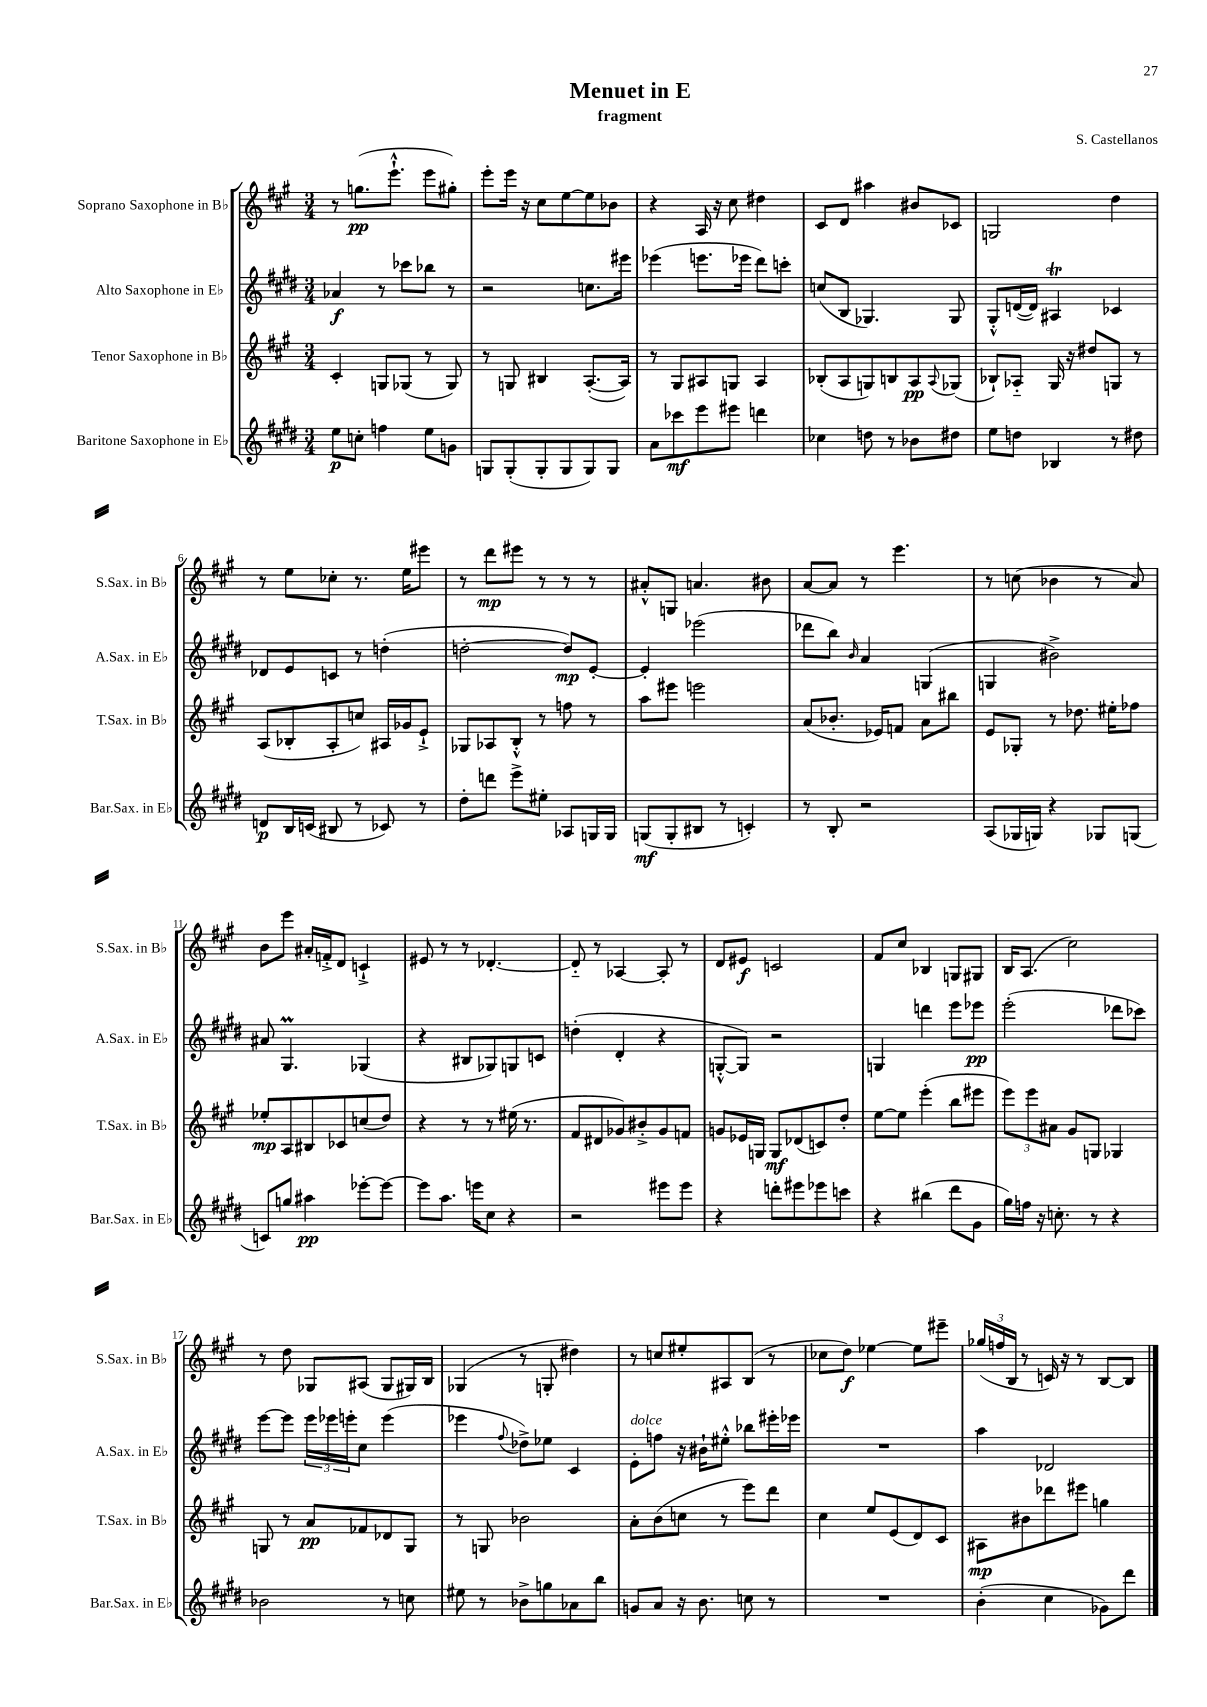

**kern	**dynam	**kern	**dynam	**kern	**dynam	**kern	**dynam
*part4	*part4	*part3	*part3	*part2	*part2	*part1	*part1
*staff4	*staff4	*staff3	*staff3	*staff2	*staff2	*staff1	*staff1
*I"Baritone Saxophone in E♭	*	*I"Tenor Saxophone in B♭	*	*I"Alto Saxophone in E♭	*	*I"Soprano Saxophone in B♭	*
*I'Bar.Sax. in E♭	*	*I'T.Sax. in B♭	*	*I'A.Sax. in E♭	*	*I'S.Sax. in B♭	*
*clefG2	*	*clefG2	*	*clefG2	*	*clefG2	*
*k[f#c#g#d#]	*	*k[f#c#g#]	*	*k[f#c#g#d#]	*	*k[f#c#g#]	*
*M3/4	*	*M3/4	*	*M3/4	*	*M3/4	*
=1	=1	=1	=1	=1	=1	=1	=1
8ee\L	p	4c#'/	.	4a-X/	f	8r	.
8ccn'\J	.	.	.	.	.	(8.ggn\L	pp
4ffn\	.	8Gn/L	.	8r	.	.	.
.	.	.	.	.	.	8.eee`^^\J	.
.	.	(8G-X/J	.	8ccc-X\L	.	.	.
8ee\L	.	8r	.	8bb-X\J	.	8eee\L	.
8gn\J	.	8G-/)	.	8r	.	8gg#X'\J)	.
=2	=2	=2	=2	=2	=2	=2	=2
8Gn/L	.	8r	.	2r	.	8eee'\L	.
(8G'/	.	8Gn/	.	.	.	16eee\Jk	.
.	.	.	.	.	.	16r	.
8G'/	.	4B#X/	.	.	.	8cc#\L	.
8G/	.	.	.	.	.	[8ee\	.
8G/)	.	([8.A'/L	.	8.ccn\L	.	8ee\]	.
8G/J	.	.	.	.	.	8b-X\J	.
.	.	16A/Jk])	.	16eee#X\Jk	.	.	.
=3	=3	=3	=3	=3	=3	=3	=3
8a\L	.	8r	.	(4eee-X\	.	4r	.
8ccc-X\	mf	8G#/L	.	.	.	.	.
8eee\	.	8A#X/	.	8.eeen\L	.	16A/	.
.	.	.	.	.	.	16r	.
8eee#X\J	.	8Gn/J	.	.	.	8cc#\	.
.	.	.	.	16eee-X\Jk	.	.	.
4dddn\	.	4A#/	.	8ddd#\L)	.	4dd#X\	.
.	.	.	.	8cccn'\J	.	.	.
=4	=4	=4	=4	=4	=4	=4	=4
4cc-X\	.	(8B-X'/L	.	(8ccn/L	.	8c#/L	.
.	.	8A/	.	8B/J	.	8d/J	.
8ddn\	.	8Gn/)	.	4.G-X/)	.	4aa#X\	.
8r	.	8Bn/	.	.	.	.	.
8b-X\L	.	8A/	pp	.	.	8b#X/L	.
.	.	8qqA/	.	.	.	.	.
8dd#X\J	.	(8G-X/J	.	8G-/	.	8c-X/J	.
=5	=5	=5	=5	=5	=5	=5	=5
8ee\L	.	8B-X`/L)	.	8G#'^^/L	.	2Gn/	.
8ddn\J	.	8A-X/J	.	([16dn/L	.	.	.
.	.	.	.	16d/JJ])	.	.	.
4B-X/	.	16G#/	.	4A#Xt/	.	.	.
.	.	16r	.	.	.	.	.
.	.	8dd#X/L	.	.	.	.	.
8r	.	8Gn/J	.	4c-X/	.	4dd\	.
8dd#X\	.	8r	.	.	.	.	.
!!LO:LB:g=z
=6	=6	=6	=6	=6	=6	=6	=6
8dn/L	p	(8A/L	.	8d-X/L	.	8r	.
16B/L	.	8B-X'/	.	8e/	.	8ee\L	.
(16cn/JJ	.	.	.	.	.	.	.
8B#X/	.	8A'/	.	8cn/J	.	8cc-X'\J	.
8r	.	8ccn/J)	.	8r	.	8.r	.
8c-X/)	.	16A#X/LL	.	(4ddn'\	.	.	.
.	.	16g-X/J	.	.	.	16ee\KL	.
8r	.	8e`^/J	.	.	.	8eee#X\J	.
=7	=7	=7	=7	=7	=7	=7	=7
8dd#'\L	.	8G-X/L	.	[2ddn'\	.	8r	.
8dddn\J	.	8A-X/	.	.	.	8ddd\L	mp
8eee^\L	.	8B'^^/J	.	.	.	8eee#X\J	.
8ee#X'\J	.	8r	.	.	.	8r	.
8A-X/L	.	8ffn\	.	8dd/L])	mp	8r	.
16Gn/L	.	8r	.	[8e'/J	.	8r	.
16G/JJ	.	.	.	.	.	.	.
=8	=8	=8	=8	=8	=8	=8	=8
(8Gn/L	mf	8aa\L	.	4e'/]	.	8a#X'^^/L	.
8G'/	.	8eee#X\J	.	.	.	8Gn/J	.
8B#X/J	.	2eeen\	.	(2eee-X\	.	4.an/	.
8r	.	.	.	.	.	.	.
4cn'/)	.	.	.	.	.	.	.
.	.	.	.	.	.	8b#X\	.
=9	=9	=9	=9	=9	=9	=9	=9
8r	.	(8a/L	.	8ddd-X\L	.	[8a/L	.
8B'/	.	8.b-X'/J	.	8bb\J)	.	8a/J]	.
.	.	.	.	16qqb/	.	.	.
2r	.	.	.	4a/	.	8r	.
.	.	16e-X/KL)	.	.	.	.	.
.	.	8fn/J	.	.	.	4.eee\	.
.	.	8a\L	.	(4Gn/	.	.	.
.	.	8bb#X\J	.	.	.	.	.
=10	=10	=10	=10	=10	=10	=10	=10
(8A/L	.	8e/L	.	4Gn/	.	8r	.
16G-X/L	.	8G-X'/J	.	.	.	(8ccn\	.
16Gn/JJ)	.	.	.	.	.	.	.
4r	.	8r	.	2b#X^\)	.	4b-X\	.
.	.	8.dd-X\	.	.	.	.	.
8G-X/L	.	.	.	.	.	8r	.
.	.	16ee#X'\KL	.	.	.	.	.
(8Gn/J	.	8ff-X\J	.	.	.	8a/)	.
!!LO:LB:g=z
=11	=11	=11	=11	=11	=11	=11	=11
8cn/L)	.	8ee-X'/L	mp	8a#X/	.	8b\L	.
8ggn/J	.	8A/	.	4.G#m/	.	8eee\J	.
4aa#X\	pp	8B#X/	.	.	.	16a#X'/LL	.
.	.	.	.	.	.	16fn'^/J	.
.	.	8c-X/	.	.	.	8d/J	.
[8eee-X'\L	.	(8ccn/	.	(4G-X/	.	4cn`^/	.
8eee-\J_	.	8dd/J)	.	.	.	.	.
=12	=12	=12	=12	=12	=12	=12	=12
8eee-\L]	.	4r	.	4r	.	8e#X/	.
8.aa\J	.	.	.	.	.	8r	.
.	.	8r	.	8B#X/L	.	8r	.
16eeen\KL	.	.	.	.	.	.	.
8cc#\J	.	8r	.	8G-X/)	.	[4.d-X'/	.
4r	.	(16ee#X\	.	8Gn/	.	.	.
.	.	8.r	.	.	.	.	.
.	.	.	.	8cn/J	.	.	.
=13	=13	=13	=13	=13	=13	=13	=13
2r	.	8f#/L	.	(4ddn'\	.	8d-/]	.
.	.	8d#X/	.	.	.	8r	.
.	.	8g-X/)	.	4d#'/	.	[4A-X/	.
.	.	8b#X'^/	.	.	.	.	.
8eee#X\L	.	8g-/	.	4r	.	8A-'/]	.
8eee#\J	.	8fn/J	.	.	.	8r	.
=14	=14	=14	=14	=14	=14	=14	=14
4r	.	8gn/L	.	[8Gn'^^/L	.	8d/L	.
.	.	16e-X/L	.	8G/J])	.	8e#X/J	f
.	.	16Gn/JJ	.	.	.	.	.
8dddn'\L	.	8G/L	mf	2r	.	2cn/	.
8eee#X\	.	(8d-X/	.	.	.	.	.
8eee-X\	.	8cn/)	.	.	.	.	.
8cccn\J	.	8dd'/J	.	.	.	.	.
=15	=15	=15	=15	=15	=15	=15	=15
4r	.	[8ee\L	.	4Gn/	.	8f#/L	.
.	.	8ee\J]	.	.	.	8cc#/J	.
(4bb#X\	.	(4eee'\	.	4dddn\	.	4B-X/	.
8ddd#\L	.	8bb\L	.	8eee\L	.	8Gn/L	.
8g#\J	.	8eee#X\J	.	8eee-X\J	pp	8G#X/J	.
=16	=16	=16	=16	=16	=16	=16	=16
16gg#\LL)	.	12eee\L)	.	(2eee'\	.	16B/KL	.
16ffn\JJ	.	.	.	.	.	(8.A/J	.
.	.	12eee\	.	.	.	.	.
16r	.	.	.	.	.	.	.
.	.	12a#X\J	.	.	.	.	.
8.ccn'\	.	.	.	.	.	.	.
.	.	8g#/L	.	.	.	2cc#\)	.
8r	.	8Gn/J	.	.	.	.	.
4r	.	4G-X/	.	8ddd-X\L	.	.	.
.	.	.	.	8ccc-X\J)	.	.	.
!!LO:LB:g=z
=17	=17	=17	=17	=17	=17	=17	=17
2b-X\	.	8Gn/	.	[8eee\L	.	8r	.
.	.	8r	.	8eee\J]	.	8dd\	.
.	.	8a/L	pp	24eee\LL	.	8G-X/L	.
.	.	.	.	24eee-X\	.	.	.
.	.	.	.	24eeen'\J	.	.	.
.	.	8f-X/	.	8cc#\J	.	(8A#X/J	.
8r	.	8d-X/	.	(4eee\	.	8G-/L	.
8ccn\	.	8G/J	.	.	.	16G#X/L)	.
.	.	.	.	.	.	16B/JJ	.
=18	=18	=18	=18	=18	=18	=18	=18
8ee#X\	.	8r	.	4eee-X\	.	(4G-X/	.
8r	.	8Gn/	.	.	.	.	.
.	.	.	.	8qqff#/	.	.	.
8b-X^\L	.	2b-X\	.	8dd-X^\L)	.	8r	.
8ggn\	.	.	.	8ee-X\J	.	8Gn'/	.
8a-X\	.	.	.	4c#/	.	4dd#X\)	.
8bb\J	.	.	.	.	.	.	.
=19	=19	=19	=19	=19	=19	=19	=19
!	!	!	!	!LO:TX:a:i:t=dolce	!	!	!
8gn/L	.	8a'\L	.	8e'\L	.	8r	.
8a/J	.	(8b\	.	8ffn\J	.	8ccn/L	.
16r	.	8ccn\J	.	16r	.	8ee#X'/	.
8.b\	.	.	.	16b#X`\KL	.	.	.
.	.	8r	.	8ee#X'^^\J	.	8A#X/	.
8ccn\	.	8eee\L)	.	8bb-X\L	.	(8B/J	.
8r	.	8ddd\J	.	16eee#X'\L	.	8r	.
.	.	.	.	16eee-X\JJ	.	.	.
=20	=20	=20	=20	=20	=20	=20	=20
2.r	.	4cc#\	.	2.r	.	8cc-X\L	.
.	.	.	.	.	.	8dd\J)	f
.	.	8ee/L	.	.	.	[4ee-X\	.
.	.	(8e/	.	.	.	.	.
.	.	8d/)	.	.	.	8ee-\L]	.
.	.	8c#/J	.	.	.	8eee#X~\J	.
=21	=21	=21	=21	=21	=21	=21	=21
(4b'\	.	8A#X\L	mp	4aa\	.	(24gg-X/LL	.
.	.	.	.	.	.	24ffn/	.
.	.	.	.	.	.	24B/JJ	.
.	.	8b#X\	.	.	.	8r	.
4cc#\	.	8ddd-X\	.	2d-X/	.	16cn/)	.
.	.	.	.	.	.	16r	.
.	.	8eee#X\J	.	.	.	8r	.
8g-X\L)	.	4ggn\	.	.	.	[8B/L	.
8ddd#\J	.	.	.	.	.	8B/J]	.
==	==	==	==	==	==	==	==
*-	*-	*-	*-	*-	*-	*-	*-
